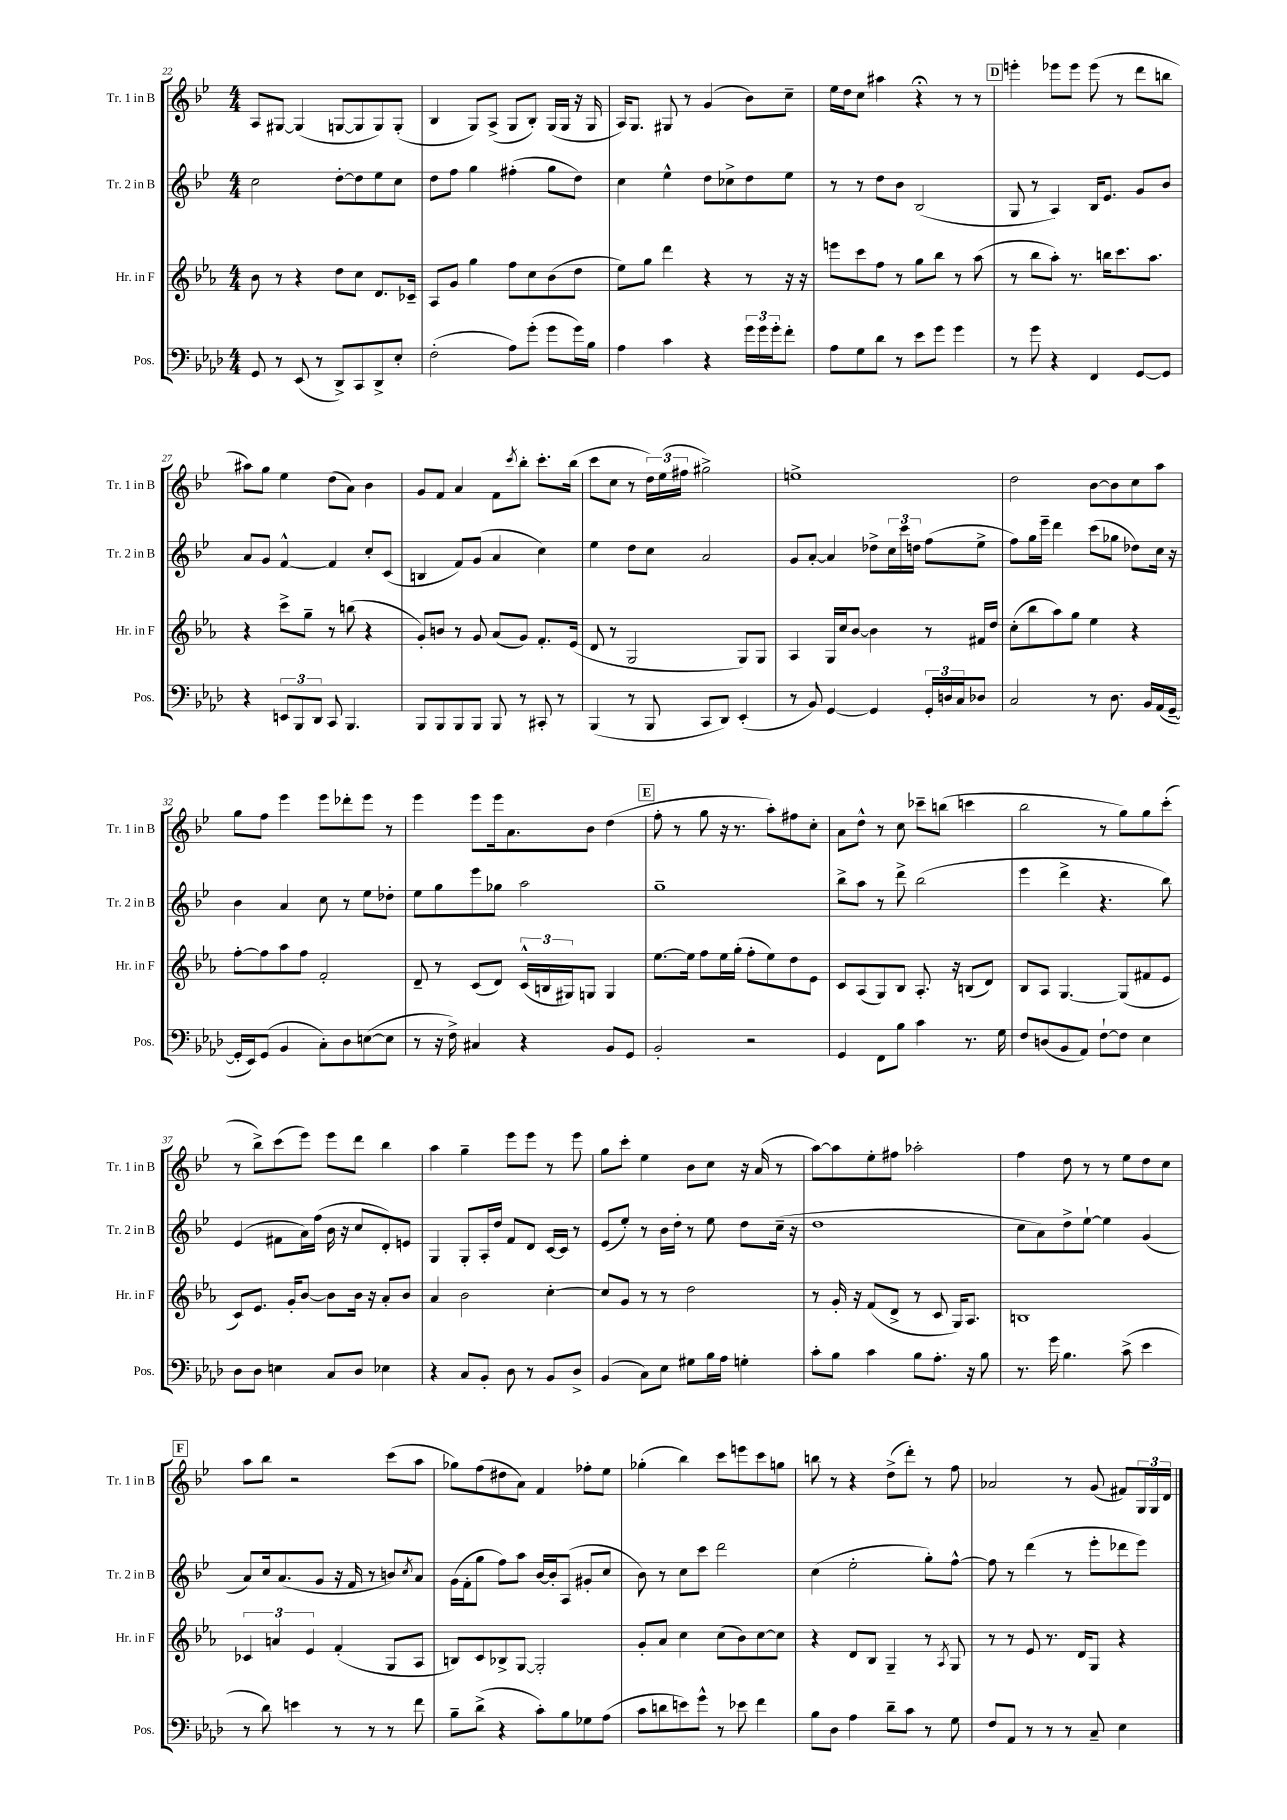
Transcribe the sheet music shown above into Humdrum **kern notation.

**kern	**kern	**kern	**kern
*part4	*part3	*part2	*part1
*staff4	*staff3	*staff2	*staff1
*I"Pos.	*I"Hr. in F	*I"Tr. 2 in B	*I"Tr. 1 in B
*I'Pos.	*I'Hr. in F	*I'Tr. 2 in B	*I'Tr. 1 in B
*clefF4	*clefG2	*clefG2	*clefG2
*k[b-e-a-d-]	*k[b-e-a-]	*k[b-e-]	*k[b-e-]
*M4/4	*M4/4	*M4/4	*M4/4
=22	=22	=22	=22
8GG/	8b-\	2cc\	8A/L
8r	8r	.	[8G#X/J
(8EE-/	4r	.	(4G#/]
8r	.	.	.
8DD-^/L)	8dd\L	[8dd'\L	[8Gn/L
8CC/	8cc\J	8dd\]	8G/]
8DD-^/	8.d/L	8ee-\	8G/)
8E-'/J	.	8cc\J	(8G'/J
.	16c-X~/Jk	.	.
=23	=23	=23	=23
(2F'\	8A-/L	8dd\L	4B-/
.	8g/J	8ff\J	.
.	4gg\	4gg\	8G/L)
.	.	.	(8A^/J
8A-\L)	8ff\L	(4ff#X'\	8G/L
(8g'\J	8cc\	.	8B-'/J)
8g\L	(8b-\	8gg\L	(16G/LL
.	.	.	16G/JJ
16g\L)	8dd\J	8dd\J)	16r
16B-\JJ	.	.	16G/
=24	=24	=24	=24
4A-\	8ee-\L)	4cc\	16A/KL)
.	.	.	8.G/J
.	8gg\J	.	.
4c\	4ddd\	4ee-^^\	8G#X/
.	.	.	8r
4r	4r	8dd\L	(4g/
.	.	8cc-X^\	.
24g\LL	8r	8dd\	8b-\L)
24g\	.	.	.
24g'\J	.	.	.
8f'\J	16r	8ee-\J	8cc~\J
.	16r	.	.
=25	=25	=25	=25
8A-\L	8eeen\L	8r	16ee-\LL
.	.	.	16dd\J
8G\	8ccc\	8r	8cc\J
8d-\J	8ff\J	8dd\L	4aa#X\
8r	8r	8b-\J	.
8e-\L	8gg\L	(2B-/	4r;<
8g\J	8bb-\J	.	.
4g\	8r	.	8r
.	(8aa-\	.	8r
!!LO:REH:place=s1:t=D
=26	=26	=26	=26
8r	8r	8G/	4eeen'\
8g\	8bb-\L	8r	.
4r	8aa-'\J)	4A/)	8eee-X\L
.	8.r	.	8eee-\J
4FF/	.	16B-/KL	(8eee-\
.	16bbn\KL	8.e-/J	.
.	8.ccc\	.	8r
[8GG/L	.	8g/L	8ddd\L
.	8.aa-\J	.	.
8GG/J]	.	8b-/J	8bbn\J
!!LO:LB:g=z
=27	=27	=27	=27
4r	4r	8a/L	8aa#X\L)
.	.	8g/J	8gg\J
12EEn/L	8ccc^\L	[4f^^/	4ee-\
12BBB-/	.	.	.
.	8gg~\J	.	.
12DD-/J	.	.	.
8CC/	8r	4f/]	(8dd\L
4.BBB-/	(8bbn\	.	8a\J)
.	4r	8cc'/L	4b-\
.	.	(8c/J	.
=28	=28	=28	=28
8BBB-/L	8g'/L)	4Bn/	8g/L
8BBB-/	8bn/J	.	8f/J
8BBB-/	8r	8f/L)	4a/
8BBB-/J	8g/	(8g/J	.
8BBB-/	(8a-/L	4a/	8f\L
.	.	.	8qccc/
8r	8g/J)	.	8bb-'\J
8CC#X'/	8.f'/L	4cc\)	8.ccc'\L
8r	.	.	.
.	(16e-/Jk	.	(16bb-\Jk
=29	=29	=29	=29
(4BBB-/	8d/	4ee-\	8ccc\L
.	8r	.	8cc\J
8r	2G/	8dd\L	8r
8BBB-/	.	8cc\J	24dd\LL)
.	.	.	(24ee-\
.	.	.	24ff#X\JJ
8CC/L	.	2a/	2gg#X^\)
8DD-/J)	.	.	.
(4EE-'/	8G/L)	.	.
.	8G/J	.	.
=30	=30	=30	=30
8r	4A-/	8g/L	1een^
8BB-/)	.	[8a'/J	.
[4GG/	16G/LL	4a/]	.
.	16cc/J	.	.
.	[8b-/J	.	.
4GG/]	4b-\]	8dd-X^\L	.
.	.	24cc\L	.
.	.	24ccc\	.
.	.	24ddn\JJ	.
24GG'/LL	8r	(8ff\L	.
24Dn/	.	.	.
24C/J	.	.	.
8D-X/J	16f#X/LL	8ee-^\J	.
.	16dd/JJ	.	.
=31	=31	=31	=31
2C/	(8cc'\L	8ff\L)	2dd\
.	8bb-\	16gg\L	.
.	.	16eee-~\JJ	.
.	8aa-\)	4ddd\	.
.	8gg\J	.	.
8r	4ee-\	(8ccc\L	[8b-\L
8.D-\	.	8gg-X\J	8b-\]
.	4r	8dd-X\L)	8cc\
16BB-/LL	.	.	.
(16AA-/	.	16cc\Jk	8aa\J
[16GG~/JJ	.	16r	.
!!LO:LB:g=z
=32	=32	=32	=32
16GG'/LL]	[8ff'\L	4b-\	8gg\L
16EE-/J)	.	.	.
(8GG/J	8ff\]	.	8ff\J
4BB-/	8aa-\	4a/	4eee-\
.	8ff\J	.	.
8C'\L)	2f'/	8cc\	8eee-\L
8D-\	.	8r	8ddd-X'\
([8En\	.	8ee-\L	8eee-\J
8E\J]	.	8dd-X'\J	8r
=33	=33	=33	=33
8r	8d~/	8ee-\L	4eee-\
16r	8r	8gg\	.
16F^\)	.	.	.
4C#X/	(8c/L	8eee-\	8eee-\L
.	8d/J)	8gg-X\J	16eee-\k
.	.	.	8.a\
4r	(24c^^/LL	2aa\	.
.	24Bn/	.	.
.	24G#X/J)	.	.
.	8Gn/J	.	8b-\J
8BB-/L	4G/	.	(4dd\
8GG/J	.	.	.
!!LO:REH:place=s1:t=E
=34	=34	=34	=34
2BB-'/	[8.ee-\L	1gg~	8ff'\
.	.	.	8r
.	16ee-\Jk]	.	.
.	8ff\L	.	8gg\
.	16ee-\L	.	16r
.	(16gg'\JJ	.	8.r
2r	8ff'\L	.	.
.	8ee-\)	.	8aa'\L)
.	8dd\	.	8ff#X\
.	8e-\J	.	8cc'\J
=35	=35	=35	=35
4GG/	8c/L	8bb-^\L	8a\L
.	(8A-/	8aa\J	8dd^^\J
8FF\L	8G/)	8r	8r
8B-\J	8B-/J	8ddd^\	8cc\
4c\	8.A-'/	(2bb-\	8ccc-X~\L
.	.	.	(8bbn\J
.	16r	.	.
8.r	(8Bn/L	.	4cccn\
.	8d/J)	.	.
16G\	.	.	.
=36	=36	=36	=36
8F/L	8B-/L	4eee-\	2bb-\
(8Dn/	8A-/J	.	.
8BB-/	[4.G/	4ddd^\	.
8AA-/J)	.	.	.
[8F`\L	.	4.r	8r
8F\J]	(8G/L]	.	8gg\L)
4E-\	8f#X/	.	8gg\
.	8e-/J	8bb-\)	(8ccc'\J
!!LO:LB:g=z
=37	=37	=37	=37
8D-\L	8c/L)	(4e-/	8r
8D-\J	8.e-/J	.	8bb-^\L)
4En\	.	8f#X\L	(8ccc\
.	16g'/KL	.	.
.	[8b-/J	16a\L)	8eee-\J)
.	.	(16ff\JJ	.
8C/L	8b-\L]	16b-\	8eee-\L
.	.	16r	.
8D-/J	16b-\Jk	8cc/L	8ddd\J
.	16r	.	.
4E-X\	8a-'/L	8d'/)	4bb-\
.	8b-/J	8en/J	.
=38	=38	=38	=38
4r	4a-/	4G/	4aa\
8C/L	2b-\	8G'/L	4gg~\
8BB-'/J	.	16A'/L	.
.	.	16dd/JJ	.
8D-\	.	8f/L	8eee-\L
8r	.	8d/J	8eee-\J
8BB-/L	[4cc'\	[16c/LL	8r
.	.	16c/JJ]	.
8D-^/J	.	8r	8eee-\
=39	=39	=39	=39
(4BB-/	8cc/L]	(8e-/L	8gg\L
.	8g/J	8ee-'/J)	8ccc'\J
8C\L)	8r	8r	4ee-\
8E-\J	8r	16b-\LL	.
.	.	16dd'\JJ	.
8G#X\L	2dd\	8r	8b-\L
16B-\L	.	8ee-\	8cc\J
16A-\JJ	.	.	.
4Gn'\	.	8dd\L	16r
.	.	.	(16a/
.	.	(16cc~\Jk	8r
.	.	16r	.
=40	=40	=40	=40
8c'\L	8r	1dd	[8aa\L)
8B-\J	16g'/	.	8aa\]
.	16r	.	.
4c\	(8f/L	.	8ee-'\
.	8d^/J	.	8ff#X\J
8B-\L	8r	.	2aa-X'\
8.A-'\J	8c/	.	.
.	16G/KL)	.	.
16r	8.A-/J	.	.
8B-\	.	.	.
=41	=41	=41	=41
8.r	1Bn	8cc\L	4ff\
.	.	8a\)	.
16g\	.	.	.
4.B-\	.	8dd^\	8dd\
.	.	[8ee-`\J	8r
.	.	4ee-\]	8r
(8c^\	.	.	8ee-\L
4e-\	.	(4g/	8dd\
.	.	.	8cc\J
!!LO:LB:g=z
!!LO:REH:place=s1:t=F
=42	=42	=42	=42
8r	6c-X/	8a/L)	8aa\L
8d-\)	.	16cc/k	8bb-\J
.	6an/	.	.
.	.	(8.a/	.
4en\	.	.	2r
.	6e-/	.	.
.	.	8g/J	.
8r	(4f'/	16r	.
.	.	16f/	.
8r	.	8r	.
8r	8G/L	8bn/L)	(8ccc\L
.	.	8qcc/	.
8f\	8A-/J	8a/J	8aa\J
=43	=43	=43	=43
8B-~\L	8Bn/L)	(16g\LL	8gg-X\L)
.	.	16f'\J	.
(8d-^\J	8c/	8gg\J	(8ff\
4r	8B-X^/	8ff\L)	8dd#X\
.	[8G/J	8aa\J	8a\J)
8c'\L)	2G'/]	[16b-/LL	4f/
.	.	16b-'/J]	.
8B-\	.	(8A/J	.
8G-X\	.	8g#X'/L	8ff-X'\L
(8A-\J	.	8cc/J	8ee-\J
=44	=44	=44	=44
8c\L	8g'/L	8b-\)	(4gg-X'\
8dn\	8a-/J	8r	.
8en\)	4cc\	8cc\L	4bb-\)
8g^^\J	.	8ccc\J	.
8r	(8cc\L	2ddd\	8ccc\L
8e-X\	8b-\)	.	8eeen\
4f\	[8cc\	.	8ccc\
.	8cc\J]	.	8ggn\J
=45	=45	=45	=45
8B-\L	4r	(4cc\	8bbn\
8D-\J	.	.	8r
4A-\	8d/L	2ee-'\	4r
.	8B-/J	.	.
8d-~\L	4G~/	.	(8dd^\L
8c\J	.	.	8ddd'\J)
8r	8r	8gg'\L)	8r
.	8qA-/	.	.
8G\	8G/	[8ff^^\J	8ff\
=46	=46	=46	=46
8F/L	8r	8ff\]	2a-X/
8AA-/J	8r	8r	.
8r	8e-/	(4ddd\	.
8r	8.r	.	.
8r	.	8r	8r
.	16d/KL	.	.
8C~/	8G/J	8eee-'\L	(8g/
4E-\	4r	8ddd-X\	8f#X/L)
.	.	8eee-\J)	24G/L
.	.	.	24G/
.	.	.	24d/JJ
==	==	==	==
*-	*-	*-	*-
